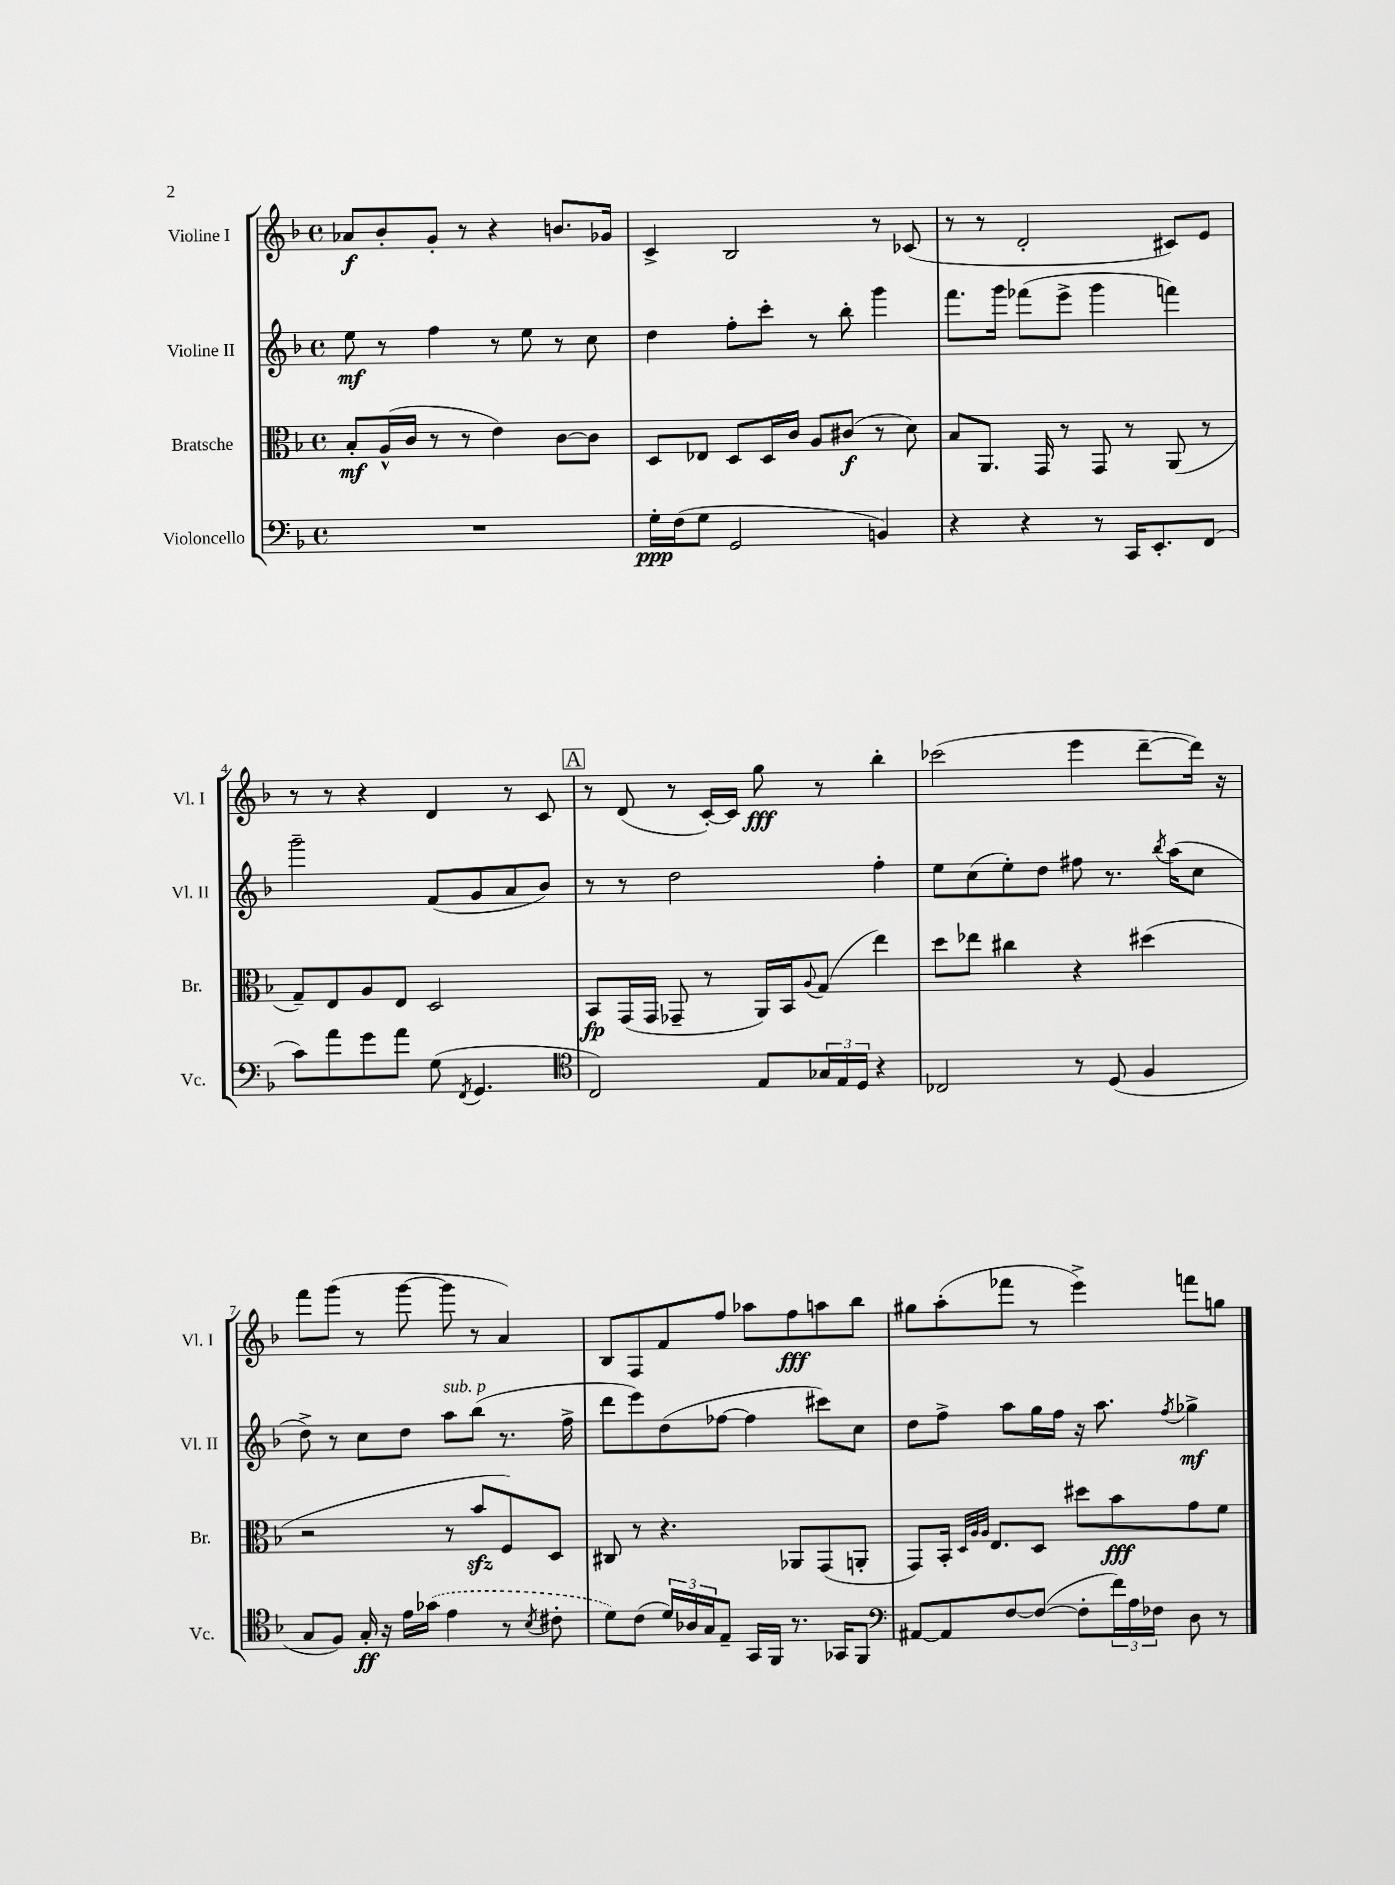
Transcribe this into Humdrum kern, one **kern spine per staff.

**kern	**kern	**kern	**kern
*staff4	*staff3	*staff2	*staff1
*clefF4	*clefC3	*clefG2	*clefG2
*k[b-]	*k[b-]	*k[b-]	*k[b-]
*M4/4	*M4/4	*M4/4	*M4/4
*met(c)	*met(c)	*met(c)	*met(c)
1r	8B-'	8ee	8a-
.	(16A^^	8r	8b-'
.	16c	.	.
.	8r	4ff	8g'
.	8r	.	8r
.	4e)	8r	4r
.	.	8ee	.
.	[8c	8r	8.b
.	8c]	8cc	.
.	.	.	16g-
=	=	=	=
16G'	8D	4dd	4c^
(16F	.	.	.
8G	8E-	.	.
2GG	8D	8ff'	2B-
.	16D	8ccc'	.
.	16c	.	.
.	8A	8r	.
.	(8c#	8bb-'	.
4BB)	8r	4ggg	8r
.	8d)	.	(8c-
=	=	=	=
4r	8B-	8.fff	8r
.	8.AA	.	8r
.	.	16ggg	.
4r	.	(8fff-	2d'
.	16GG	.	.
.	8r	8eee^	.
8r	8GG	4ggg	.
16CC	8r	.	.
8.EE'	.	.	.
.	(8AA	4fff)	8c#)
(8FF	8r	.	8e
=	=	=	=
8c)	8G~)	2ggg~	8r
8a	8E	.	8r
8g	8A	.	4r
8a	8E	.	.
(8G	2D	(8f	4d
8qFF	.	.	.
4.GG	.	8g	.
.	.	8a	8r
.	.	8b-)	8c
=	=	=	=
*clefC4	*	*	*
2C)	8BB-	8r	8r
.	(16GG	8r	(8d
.	16GG	.	.
.	8GG-~	2dd	8r
.	8r	.	[16c')
.	.	.	16c]
8E	16AA)	.	8gg
.	16BB-	.	.
.	8qqA	.	.
24G-	(8G	.	8r
24E	.	.	.
24D	.	.	.
4r	4ee)	4ff'	4bb-'
=	=	=	=
2C-	8dd	8ee	(2ccc-
.	8ee-	(8cc	.
.	4cc#	8ee')	.
.	.	8dd	.
8r	4r	8ff#	4eee
(8D	.	8.r	.
4F	(4dd#	.	[8ddd~
.	.	8qbb-	.
.	.	(16aa	.
.	.	8cc	16ddd])
.	.	.	16r
=	=	=	=
8G	2r	8dd^)	8fff
8F)	.	8r	(8ggg
16G'	.	8cc	8r
16r	.	.	.
16e	.	8dd	[8ggg
(16g-	.	.	.
4e	8r	8aa	8ggg]
.	8b-	(8bb-	8r
8r	8F)	8.r	4a)
8qB-	.	.	.
8c#'	8D	.	.
.	.	16ff^	.
=	=	=	=
8d)	8C#	8ddd	8B-
(8c	8r	8eee)	8F
24d)	4.r	(8dd	8f
24A-	.	.	.
24G	.	.	.
8E~	.	[8ff-	8ff
16GG	.	4ff-]	8aa-
16FF	.	.	.
8.r	8AA-	.	8ff
.	(8GG	8ccc#)	8aa
16GG-	.	.	.
8FF	8AA'	8cc	8bb-
=	=	=	=
*clefF4	*	*	*
[8AA#	8GG)	8dd	8gg#
8AA#]	16BB-'	8ff^	(8aa'
.	32qqD	.	.
.	32qqA	.	.
.	32qqA	.	.
.	8.E	.	.
[8F	.	8aa	8fff-
(8F_	8D	16gg	8r
.	.	16ff	.
8F']	8dd#	16r	4eee^)
.	.	8.aa	.
24f)	8b-	.	.
24A	.	.	.
24F-	.	.	.
.	.	8qff	.
8D	8g	4gg-^	8fff
8r	8f	.	8gg
==	==	==	==
*-	*-	*-	*-
